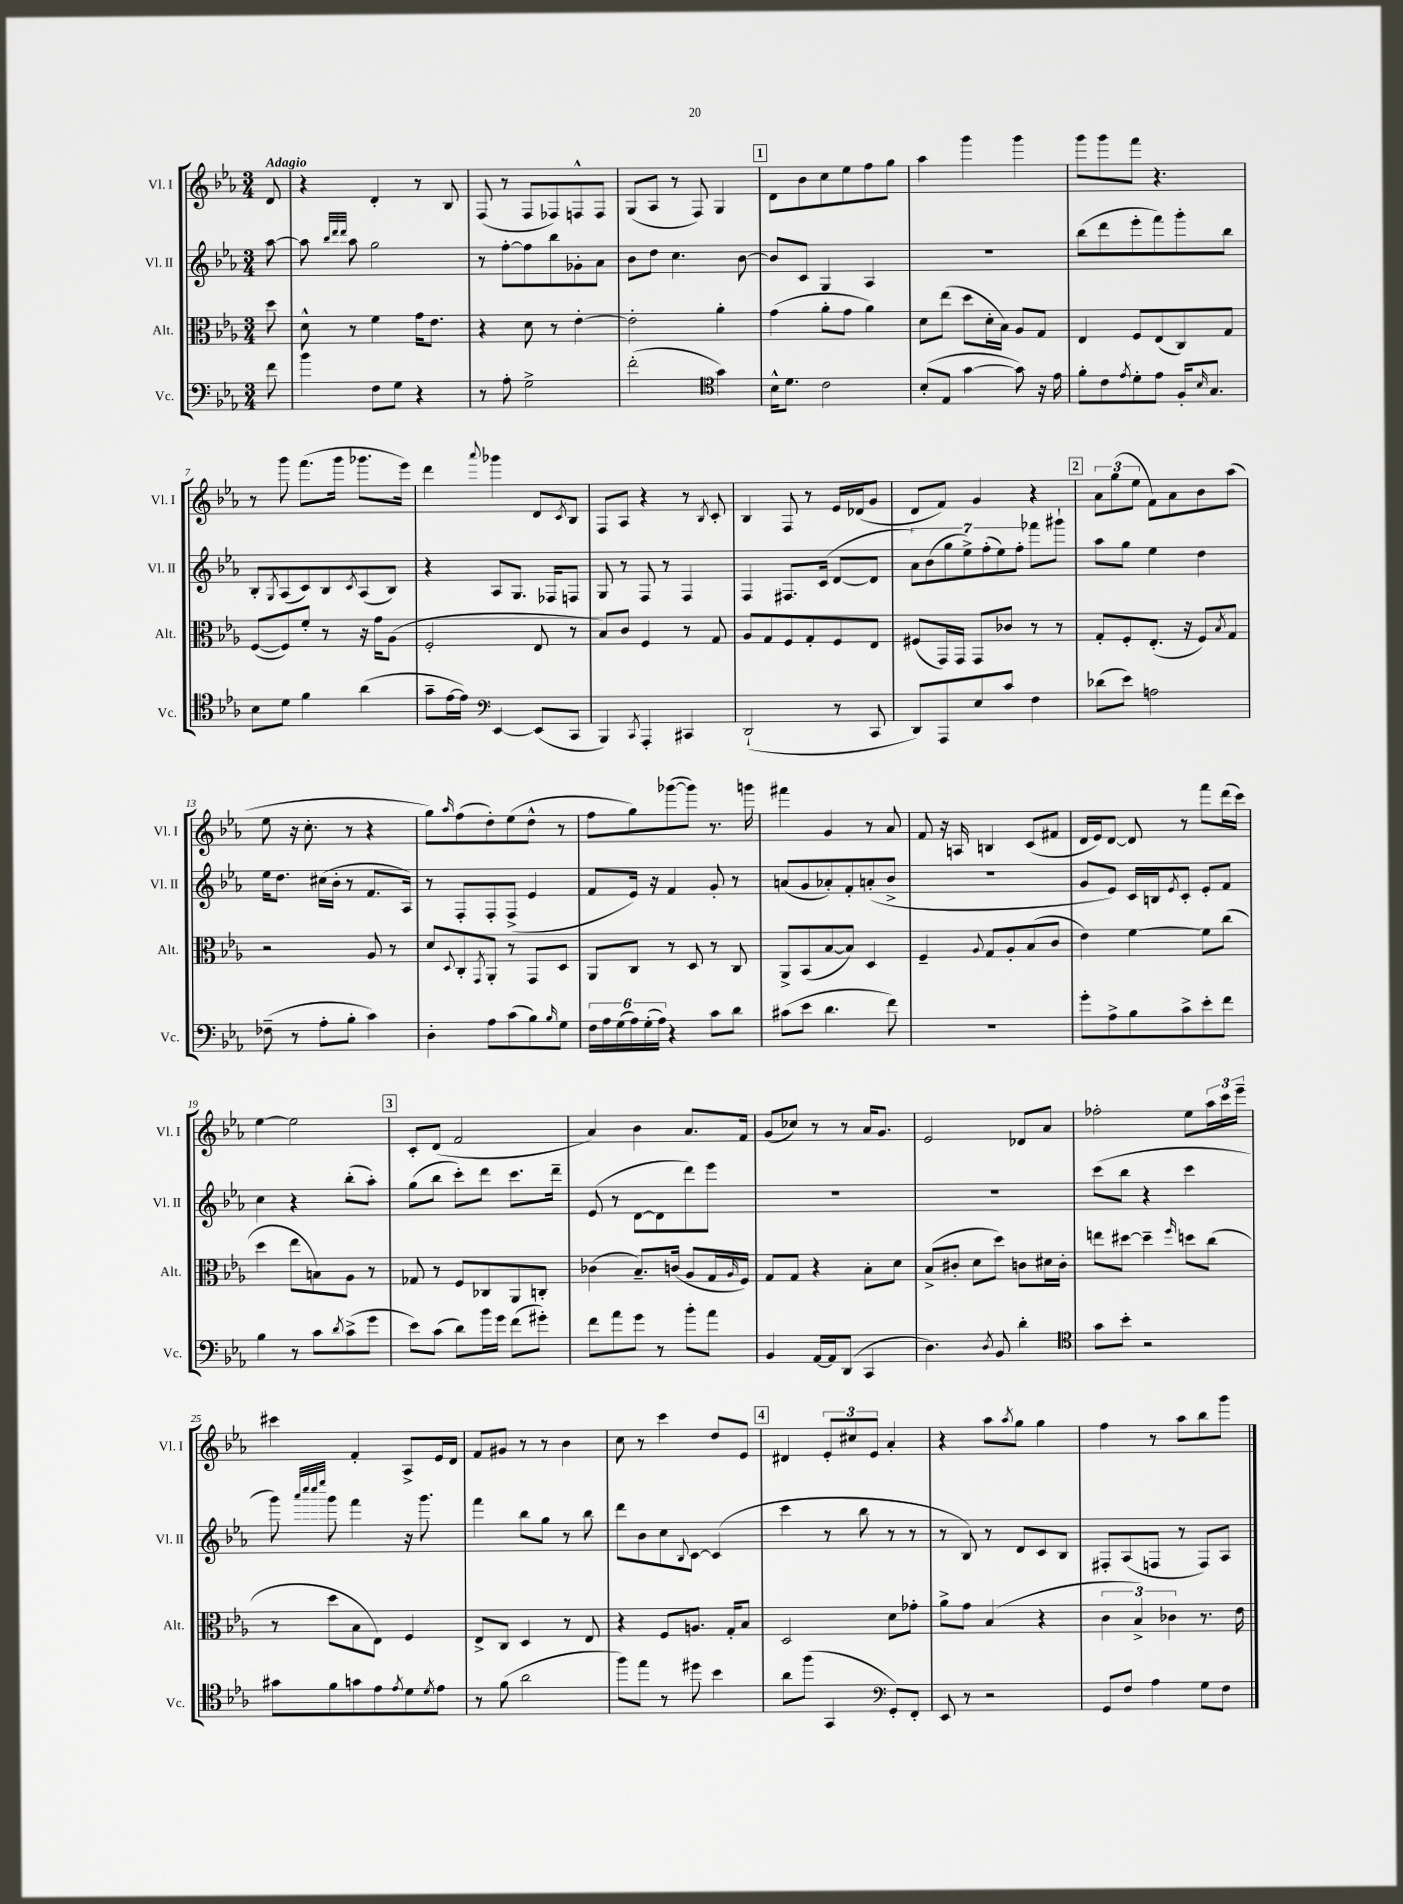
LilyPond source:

<<
\new StaffGroup <<
\new Staff = "s0" \with { instrumentName = "Vl. I" shortInstrumentName = "Vl. I" } {
    \clef treble \key ees \major \numericTimeSignature \time 3/4 \partial 8 \tempo "Adagio"
    d'8 |
    r4 d'4-. r8 bes8 |
    f8( r8 f8 fes8) f8-^ f8 |
    g8( aes8 r8 f8) g4 |
    \mark \markup { \box "1" } d'8 bes'8 c''8 ees''8 f''8 g''8 |
    aes''4 g'''4 g'''4 |
    g'''8 g'''8 f'''8 r4. |
    r8 g'''8 f'''8.( g'''16 ges'''8. ees'''16) |
    d'''4 \appoggiatura { aes'''8 } ges'''4 d'8 \acciaccatura { c'8 } bes8 |
    f8 aes8 r4 r8 \acciaccatura { bes8 } c'8-. |
    bes4 f8 r8 ees'16 des'16( g'8 |
    d'8 f'8) g'4 r4 |
    \mark \markup { \box "2" } \tuplet 3/2 { aes'8 g''8( ees''8 } f'8) aes'8 bes'8 aes''8( |
    ees''8 r16 c''8.-. r8 r4 |
    g''8) \grace { aes''16 } f''8( d''8-.) ees''8( d''8-^ r8 |
    f''8 g''8) ges'''8~( ges'''8) r8. g'''16 |
    fis'''4 g'4 r8 aes'8 |
    f'8 r16 a16 b4 c'8( fis'8 |
    d'16 ees'16) d'8~ d'8 r8 f'''8 d'''16( c'''16) |
    ees''4~ ees''2 |
    \mark \markup { \box "3" } c'8-. d'8( f'2 |
    aes'4) bes'4 aes'8. f'16 |
    g'8( ces''8) r8 r8 aes'16 g'8. |
    ees'2 des'8 aes'8 |
    fes''2-. ees''8 \tuplet 3/2 { aes''16 c'''16 ees'''16-- } |
    cis'''4 f'4-. aes8-> ees'16 d'16 |
    f'8 gis'8 r8 r8 bes'4 |
    c''8 r8 c'''4 d''8 ees'8 |
    \mark \markup { \box "4" } dis'4 \tuplet 3/2 { ees'8-. cis''8 ees'8 } aes'4-. |
    r4 aes''8 \acciaccatura { aes''8 } g''8 g''4 |
    f''4 r8 aes''8 bes''8 g'''8 \bar "|." |
}
\new Staff = "s1" \with { instrumentName = "Vl. II" shortInstrumentName = "Vl. II" } {
    \clef treble \key ees \major \numericTimeSignature \time 3/4 \partial 8
    aes''8~ |
    aes''8 \grace { bes''32 d'''32 d'''32 } aes''8 g''2 |
    r8 f''8~-. f''8 bes''8 ges'8-. aes'8 |
    bes'8 d''8 c''4. bes'8~ |
    \mark \markup { \box "1" } bes'8 c'8 g4 aes4 |
    R2. |
    bes''8( d'''8 ees'''8-. f'''8) g'''8-. bes''8 |
    bes8-. \acciaccatura { g8 } aes8( c'8) bes8 \acciaccatura { c'8 } aes8( bes8) |
    r4 aes8 g8. fes16 f8 |
    g8 r8 f8 r8 f4 |
    f4 fis8. c'16( d'8~ d'8 |
    \tuplet 7/4 { aes'8) bes'8( g''8 ees''8->) f''8-.( ees''8) f''8-. } fes'''8 gis'''8-! |
    \mark \markup { \box "2" } aes''8 g''8 ees''4 d''4 |
    ees''16 d''8. cis''16( bes'16-. r8 f'8. aes16) |
    r8 f8-. f8-. f8->( ees'4 |
    f'8 ees'16) r16 f'4 g'8-. r8 |
    a'8( g'8 aes'8-.) f'8-. a'8-.( bes'8-> |
    R2. |
    g'8 ees'8) c'16 b16 \acciaccatura { ees'8 } c'8-. ees'8-. f'8 |
    c''4 r4 bes''8-.( aes''8-.) |
    \mark \markup { \box "3" } g''8( bes''8 c'''8-.) d'''8 c'''8. d'''16-- |
    ees'8( r8 d'8~ d'8 d'''8) ees'''8 |
    R2. |
    R2. |
    c'''8( bes''8 r4 c'''4 |
    g'''8) \grace { aes'''32 c''''32 c''''32 ees''''32 } g'''8 f'''4 r16 g'''8. |
    f'''4 bes''8 g''8 r8 bes''8 |
    d'''8 bes'8 c''8 \appoggiatura { bes8 } c'8~ c'4( |
    \mark \markup { \box "4" } c'''4 r8 bes''8 r8 r8 |
    r8 bes8) r8 d'8 c'8 bes8 |
    fis8-. aes8( f8 r8 f8) aes8 \bar "|." |
}
\new Staff = "s2" \with { instrumentName = "Alt." shortInstrumentName = "Alt." } {
    \clef alto \key ees \major \numericTimeSignature \time 3/4 \partial 8
    d''8 |
    d'8-^ r8 f'4 g'16 ees'8. |
    r4 d'8 r8 ees'4~-. |
    ees'2-. aes'4-. |
    \mark \markup { \box "1" } g'4( aes'8-. g'8 aes'4) |
    d'8 ees''8( d''8 d'16-. bes16) aes8 g8 |
    ees4 f8 ees8( c8) g8 |
    f8~( f8) f'8-. r8 r16 g'16 aes8( |
    f2-. ees8 r8 |
    bes8) c'8 f4 r8 g8 |
    aes8 g8 f8 g8-. f8 ees8 |
    fis8( g,16) g,16 g,8 ces'8 r8 r8 |
    \mark \markup { \box "2" } g8-. f8-. ees8.-.( r16 f8) \acciaccatura { bes8 } g8 |
    r2 aes8 r8 |
    d'8 \appoggiatura { d8 } c8-. \acciaccatura { g,8 } aes,8-. r8 g,8 d8 |
    aes,8 c8 r8 d8 r8 c8 |
    aes,8-> bes,8( bes8~ bes8) d4 |
    f4-- \appoggiatura { aes8 } g8 aes8-. bes8( c'8 |
    ees'4) f'4~ f'8 c''8( |
    d''4 ees''8 b8) aes8 r8 |
    \mark \markup { \box "3" } ges8 r8 f8 ces8 aes,8 c8-. |
    ces'4( bes8.--) c'16( aes8 g16 \grace { aes16 } f16) |
    g8 g8 r4 bes8-. d'8 |
    bes8->( cis'8-. d'8 d''8) c'8 dis'16 c'16-. |
    e''8 dis''8~ dis''4-- \grace { f''16 } d''8 c''8( |
    r8 d''8 bes8 ees8) f4 |
    ees8-> c8 d4 r8 ees8 |
    r4 f8 a8. g16-. bes8 |
    \mark \markup { \box "4" } d2 d'8 ges'8-. |
    aes'8-> g'8 bes4( r4 |
    \tuplet 3/2 { c'4 bes4->) ces'4 } r8. ees'16 \bar "|." |
}
\new Staff = "s3" \with { instrumentName = "Vc." shortInstrumentName = "Vc." } {
    \clef bass \key ees \major \numericTimeSignature \time 3/4 \partial 8
    f'8 |
    bes'4 f8 g8 r4 |
    r8 aes8-. g2-> |
    f'2-.( \clef tenor g'4) |
    \mark \markup { \box "1" } bes16-^ d'8. c'2 |
    bes8-.( ees8 g'4~ g'8) r16 ees'16 |
    f'8-. c'8 \acciaccatura { ees'8 } d'8-. ees'8 f16-. \grace { bes16 } g8. |
    bes8 d'8 f'4 aes'4( |
    g'8-- ees'16~ ees'16) \clef bass ees,4~ ees,8( c,8 |
    bes,,4) \acciaccatura { c,8 } aes,,4-. cis,4 |
    d,2-!( r8 c,8 |
    d,8) aes,,8 ees8 c'8 f4 |
    \mark \markup { \box "2" } des'8( ees'8) a2 |
    fes8--( r8 aes8-. bes8-. c'4) |
    d4-. aes8 c'8( bes8) \grace { bes16 } g8 |
    \tuplet 6/4 { f16 aes16 g16( aes16) g16-.( aes16) } r4 c'8 d'8 |
    cis'8( ees'8 d'4. f'8) |
    R2. |
    g'8-. aes8-> bes8 c'8-> ees'8-. f'8 |
    bes4 r8 c'8 \acciaccatura { d'8 } c'8->( g'8 |
    \mark \markup { \box "3" } ees'8) c'8( d'8) bes'16 g'16 f'8( gis'8-.) |
    f'8 aes'8 g'8 r8 bes'8-. aes'8 |
    bes,4 aes,16~ aes,16 d,8( c,4 |
    d4.) \acciaccatura { d8 } bes,8 d'4-. |
    \clef tenor g'8 bes'8-. r2 |
    gis'8 f'8 g'8 ees'8 \acciaccatura { ees'8 } d'8 \acciaccatura { d'8 } ees'8 |
    r8 f'8( aes'2 |
    f''8) ees''8 r8 dis''8 bes'4 |
    \mark \markup { \box "4" } aes'8 f''8( g,4 \clef bass g,8-.) f,8-. |
    ees,8 r8 r2 |
    g,8 f8 aes4 g8 f8 \bar "|." |
}
>>
>>
